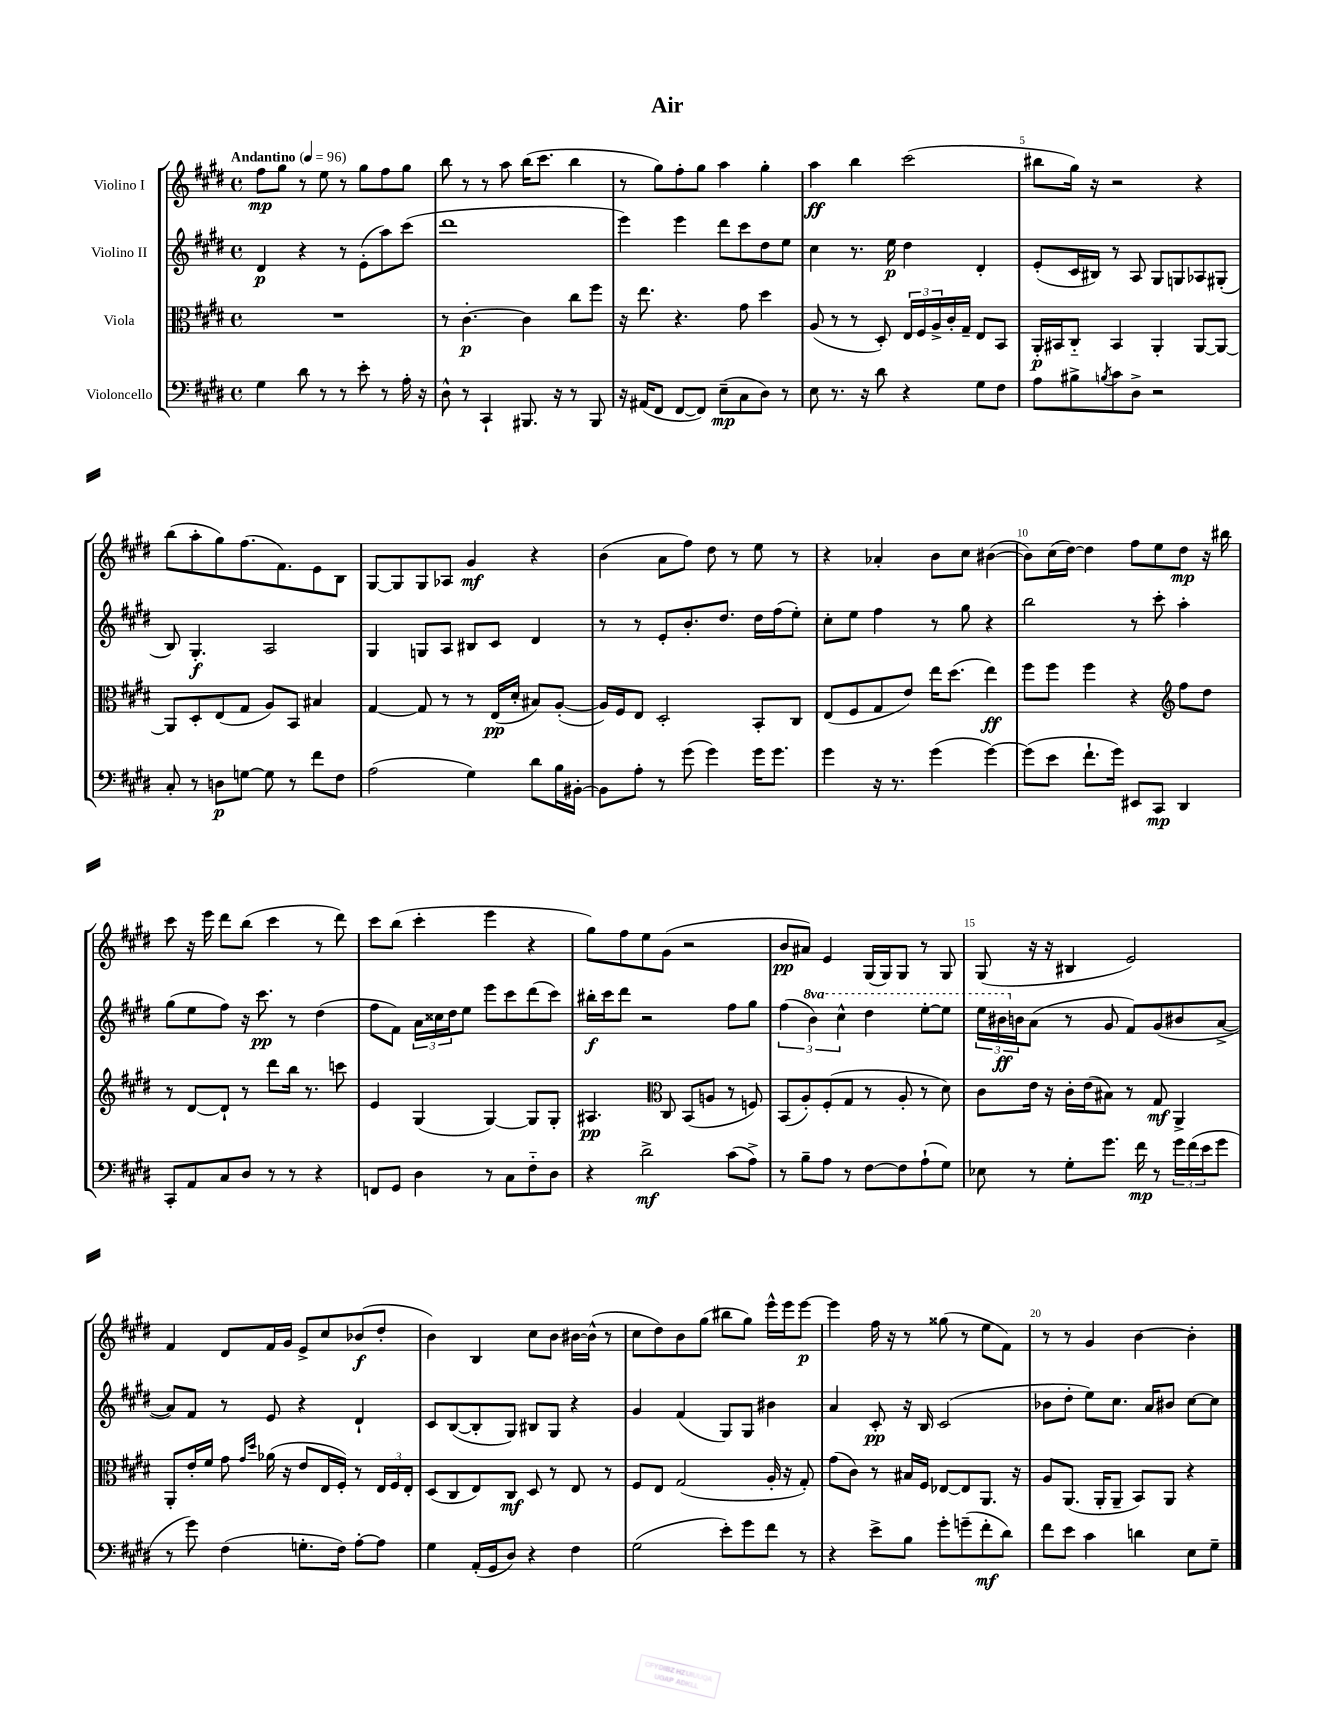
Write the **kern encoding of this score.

**kern	**kern	**kern	**kern
*staff4	*staff3	*staff2	*staff1
*clefF4	*clefC3	*clefG2	*clefG2
*k[f#c#g#d#]	*k[f#c#g#d#]	*k[f#c#g#d#]	*k[f#c#g#d#]
*M4/4	*M4/4	*M4/4	*M4/4
*met(c)	*met(c)	*met(c)	*met(c)
*MM96	*MM96	*MM96	*MM96
4G#\	1r	4d#/	8ff#\L
.	.	.	8gg#\J
8d#\	.	4r	8r
8r	.	.	8ee\
8r	.	8r	8r
8e'\	.	(8e'\L	8gg#\L
8r	.	8aa\)	8ff#\
16A'\	.	(8ccc#\J	8gg#\J
16r	.	.	.
=	=	=	=
8D#^^\	8r	1ddd#	8bb\
8r	[4.c#'\	.	8r
4CC#`/	.	.	8r
.	.	.	8aa\
8.BBB#/	4c#\]	.	(16bb\LK
.	.	.	8.ccc#\J
16r	.	.	.
8r	8cc#\L	.	4bb\
8BBB#/	8ff#\J	.	.
=	=	=	=
16r	16r	4eee\)	8r
(16AA#/LK	8.ee\	.	.
8FF#/J	.	.	8gg#\L)
[8FF#/L	4.r	4eee\	8ff#'\
8FF#/]J)	.	.	8gg#\J
(8E~\L	.	8ddd#\L	4aa\
8C#\	8g#\	8ccc#\	.
8D#\J)	4dd#\	8dd#\	4gg#'\
8r	.	8ee\J	.
=	=	=	=
8E\	(8A/	4cc#\	4aa\
8.r	8r	.	.
.	8r	8.r	4bb\
16r	.	.	.
8d#\	8D#'/)	.	.
.	.	16ee\	.
4r	24E/LL	4dd#\	(2ccc#\
.	24F#/	.	.
.	24A^/	.	.
.	16c#'/	.	.
.	16G#~/JJ	.	.
8G#\L	8E/L	4d#'/	.
8F#\J	8BB/J	.	.
=	=	=	=
8A\L	16AA'/LL	(8e'/L	8bb#\L
.	16BB#/J	.	.
8B#^\	8C#'~/J	16c#/L	16gg#\Jk)
.	.	16B#/JJ)	16r
8qB/	.	.	.
8c#\	4BB#/	8r	2r
8D#^\J	.	8A/	.
2r	4AA'/	8G#/L	.
.	.	8G/	.
.	[8AA/L	8A-/	4r
.	8AA/_J	(8G#'/J	.
=	=	=	=
8C#'/	8AA/]L	8B/)	(8bb\L
8r	8D#'/	4.G#'/	8aa'\
8D\L	(8E/	.	8gg#\)
[8G\J	8G#/J	.	(8.ff#\
8G\]	8A/L)	2A/	.
.	.	.	8.f#\)
8r	8BB/J	.	.
8f#\L	4B#/	.	8e\
8F#\J	.	.	8B\J
=	=	=	=
(2A\	[4G#/	4G#/	[8G#/L
.	.	.	8G#/]
.	8G#/]	8G/L	8G#/
.	8r	8A/J	8A-/J
4G#\)	8r	8B#/L	4g#/
.	(16E/LL	8c#/J	.
.	16d#'/JJ	.	.
8d#\L	8B#/L)	4d#/	4r
16B\L	([8A'/J	.	.
[16BB#'\JJ	.	.	.
=	=	=	=
8BB#\]L	16A/]LL)	8r	(4b\
.	16F#/J	.	.
8A'\J	8E/J	8r	.
8r	2D#'/	8e'/L	8a\L
(8g#\	.	8.b'/	8ff#\J)
4g#\)	.	.	8dd#\
.	.	8.dd#/J	.
.	.	.	8r
16g#\LK	8BB'/L	16dd#\LL	8ee\
8.g#\J	.	(16ff#\J	.
.	8C#/J	8ee'\J)	8r
=	=	=	=
4g#\	(8E/L	8cc#'\L	4r
.	8F#/	8ee\J	.
16r	8G#/	4ff#\	4a-'/
8.r	.	.	.
.	8e/J)	.	.
(4g#\	16ee\LK	8r	8b\L
.	(8.dd#\J	.	.
.	.	8gg#\	8cc#\J
[4g#\)	4ee\)	4r	([4b#\
=	=	=	=
(8g#\]L	8ff#\L	2bb\	8b#\]L)
8e\J	8ff#\J	.	(16cc#\L
.	.	.	[16dd#\JJ)
8.f#`\L	4ff#\	.	4dd#\]
16g#\Jk)	.	.	.
8EE#/L	4r	8r	8ff#\L
8CC#/J	.	8ccc#'\	8ee\
*	*clefG2	*	*
4DD#/	8ff#\L	4aa'\	8dd#\J
.	8dd#\J	.	16r
.	.	.	16bb#\
=	=	=	=
8CC#'/L	8r	(8gg#\L	8ccc#\
8AA/	[8d#/L	8ee\	16r
.	.	.	16eee\
8C#/	8d#`/]J	8ff#\J)	8ddd#\L
8D#/J	8r	16r	(8bb\J
.	.	8.ccc#\	.
8r	8ddd#\L	.	4ccc#\
8r	16bb\Jk	8r	.
.	8.r	.	.
4r	.	(4dd#\	8r
.	8ccc\	.	8ddd#\)
=	=	=	=
8FF/L	4e/	8ff#\L	8ccc#\L
8GG#/J	.	8f#\J)	(8bb\J
4D#\	(4G#/	24a\LL	4ccc#'\
.	.	24cc##\	.
.	.	24dd#\J	.
.	.	8ee\J	.
8r	[4G#/)	8eee\L	4eee\
8C#\L	.	8ccc#\	.
8F#'~\	8G#/]L	(8ddd#\	4r
8D#\J	8G#'/J	8ccc#\J)	.
=	=	=	=
4r	4.A#/	16bb#'\LL	8gg#\L)
.	.	16ccc#\J	.
.	.	8ddd#\J	8ff#\
2d#^\	.	2r	8ee\
*	*clefC3	*	*
.	8C#/	.	(8g#\J
.	(8BB/L	.	2r
.	8A/J	.	.
(8c#\L	8r	8ff#\L	.
8A^\J)	8F/)	8gg#\J	.
=	=	=	=
8r	(8BB/L	(6ff#\	8b/L
8B~\L	8A'/)	.	8a#/J)
.	.	6bb\)	.
8A\J	(8F#'/	.	4e/
.	.	6ccc#^^\	.
8r	8G#/J	.	.
[8F#\L	8r	4ddd#\	(16G#/LL
.	.	.	16G#/J)
8F#\]	8A'/	.	8G#/J
(8A`\	8r	[8eee'\L	8r
8G#\J)	8d#\)	8eee\]J	8G#/
=	=	=	=
8E-\	8c#\L	24eee\LL	(8G#/
.	.	24bb#\	.
.	.	24b\J	.
8r	16e\Jk	(8a\J	16r
.	16r	.	16r
8G#'\L	16c#'\LL	8r	4B#/
.	(16e\J	.	.
8.g#\J	8B#\J)	8g#/	.
.	8r	8f#/L)	2e/)
16f#\	.	.	.
8r	8G#/	(8g#/	.
24g#\LL	4AA^/	8b#/	.
(24f#\	.	.	.
24e\J	.	.	.
8g#\J	.	[8a^/J	.
=	=	=	=
8r	8AA'/L	8a/]L)	4f#/
8g#\)	16e'/L	8f#/J	.
.	16f#/JJ	.	.
(4F#\	8g#\	8r	8d#/L
.	16qqg#/LL	.	.
.	16qqdd#/JJ	.	.
.	(16a-\	8e/	16f#/L
.	16r	.	16g#/JJ
8.G'\L	8e/L	4r	8e^/L
.	16E/L	.	8cc#/
16F#\Jk)	16F#'/JJ)	.	.
[8A'\L	8r	4d#`/	(8b-/
8A\]J	24E/LL	.	8dd#'/J
.	24F#/	.	.
.	24E'/JJ	.	.
=	=	=	=
4G#\	(8D#/L	8c#/L	4b\)
.	8C#/	([8B/	.
(16AA'/LL	8E/)	8B'/]	4B/
16GG#/J	.	.	.
8D#/J)	8C#/J	8G#/J)	.
4r	8D#/	8B#/L	8cc#\L
.	8r	8G#/J	8b\J
4F#\	8E/	4r	[16b#\LL
.	.	.	(16b#^^\]JJ
.	8r	.	8r
=	=	=	=
(2G#\	8F#/L	4g#/	8cc#\L
.	8E/J	.	8dd#\)
.	(2G#/	(4f#/	8b\
.	.	.	(8gg#\J
8e'\L)	.	8G#/L)	8bb#\L
8g#\	.	8G#/J	8gg#\J)
8f#\J	16A'/	4b#\	16eee^^\LL
.	16r	.	16eee\J
8r	8G#'/)	.	[8eee\J
=	=	=	=
4r	(8g#\L	4a/	4eee\]
.	8c#\J)	.	.
8e^\L	8r	8c#'/	16ff#\
.	.	.	16r
8B\J	16B#/LL	16r	8r
.	16F#/JJ	16B/	.
8g#'\L	[8E-/L	(2c#/	(8gg##\
(8g~\	8E-/]	.	8r
8f#'\	8.AA/J	.	8ee\L
8d#\J)	.	.	8f#\J)
.	16r	.	.
=	=	=	=
8f#\L	8A/L	8b-\L	8r
8e\J	(8.AA/J	8dd#'\J	8r
4c#\	.	8ee\L)	4g#/
.	16AA'/LK	.	.
.	8AA~/J	8.cc#\J	.
4d\	8BB/L)	.	[4b\
.	.	16a/LK	.
.	8AA/J	8b#/J	.
8E\L	4r	[8cc#\L	4b'\]
8G#~\J	.	8cc#\]J	.
==	==	==	==
*-	*-	*-	*-
